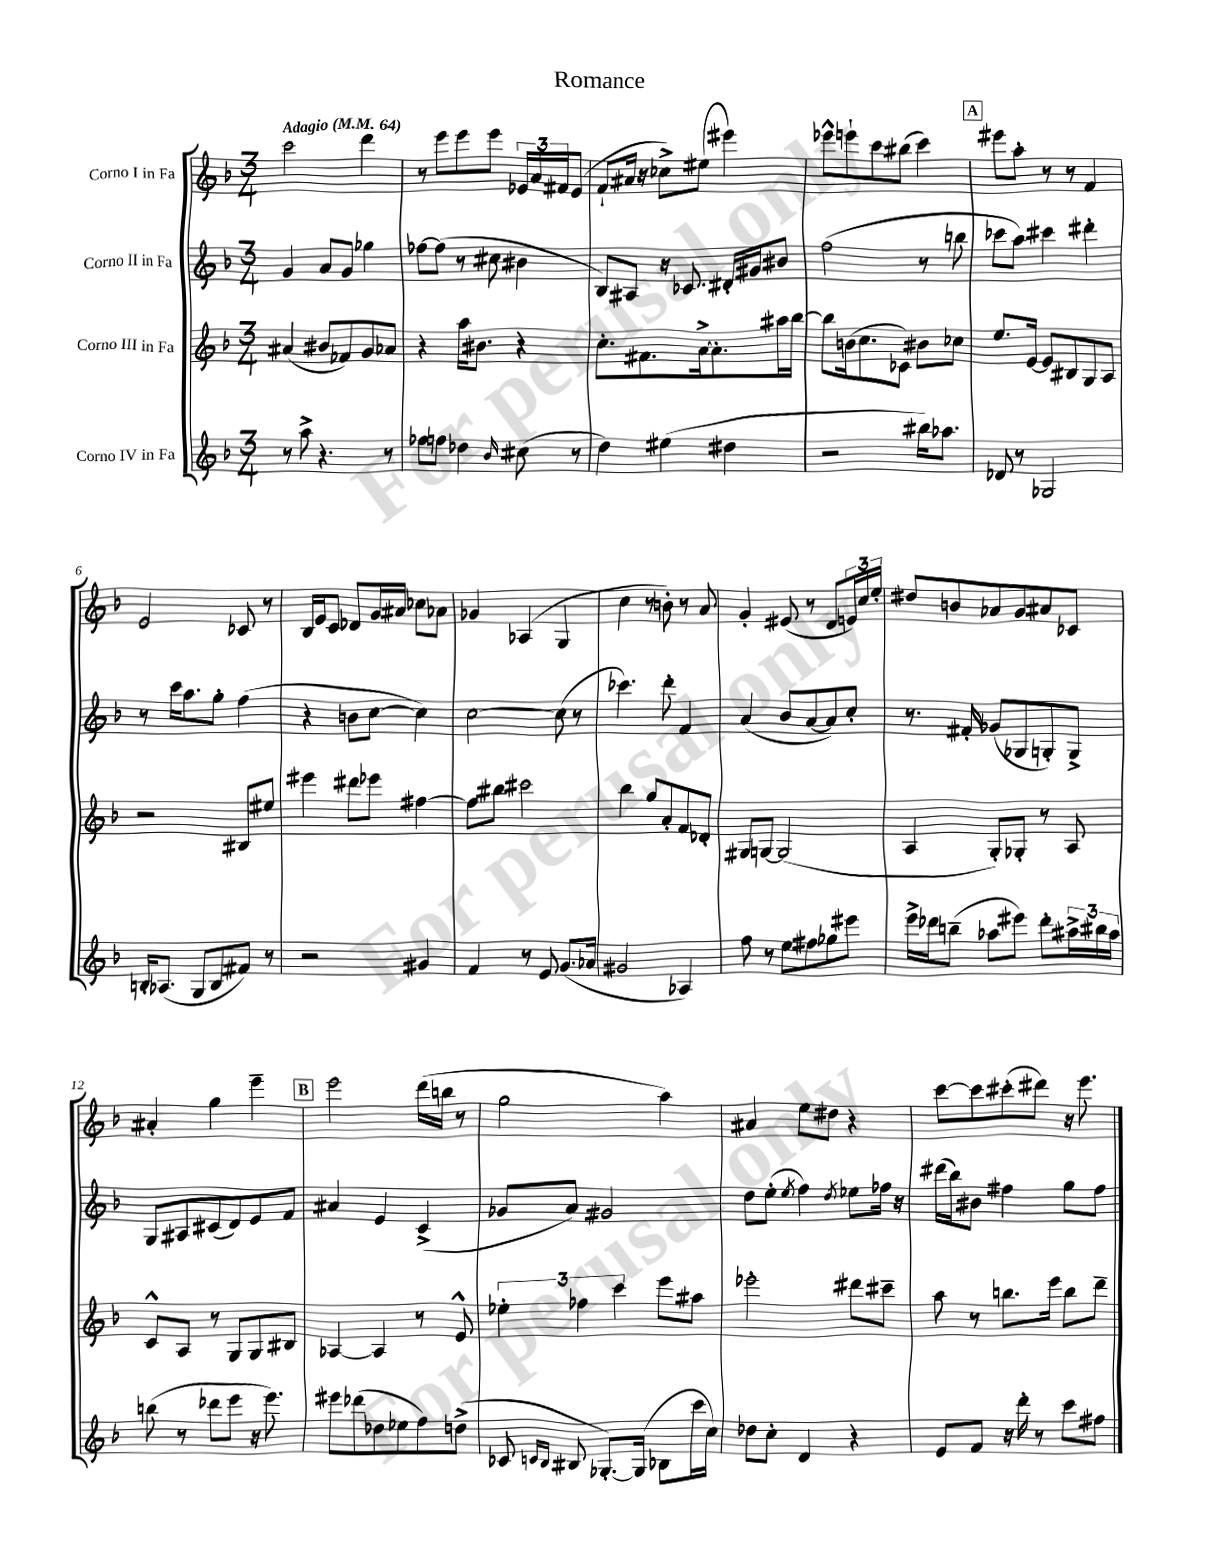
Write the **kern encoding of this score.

**kern	**kern	**kern	**kern
*part4	*part3	*part2	*part1
*staff4	*staff3	*staff2	*staff1
*I"Corno IV in Fa	*I"Corno III in Fa	*I"Corno II in Fa	*I"Corno I in Fa
*clefG2	*clefG2	*clefG2	*clefG2
*k[b-]	*k[b-]	*k[b-]	*k[b-]
*M3/4	*M3/4	*M3/4	*M3/4
*MM64	*MM64	*MM64	*MM64
=1	=1	=1	=1
!	!	!	!LO:TX:a:B:t=Adagio
8r	(4a#X/	4g/	2ccc\
8aa^\	.	.	.
4.r	8b#X/L	8a/L	.
.	8f-X/)	8g/J	.
.	8g/	4gg-X\	4ddd\
8r	8a-X/J	.	.
=2	=2	=2	=2
8ff-X\L	4r	[8ff-X\L	8r
8ffn\J	.	(8ff-\J]	8eee\L
4dd-X\	16aa\KL	8r	8eee\
.	8.b#X\J	.	.
.	.	8cc#X\	8eee\J
16qqb-/	.	.	.
(8cc#X\	4r	4b#X\	24e-X/LL
.	.	.	24a/
.	.	.	24f#X/J
8r	.	.	(8e-/J
=3	=3	=3	=3
4dd\)	8.cc'\L	8B-/L)	8f`/L
.	.	8A#X/J	16a#X/Jk
.	8.f#X\	.	16r
(4ee#X\	.	16r	8cc-X^\L)
.	.	8.c-X/	.
.	[16a^\k	.	(8ee#X\J
.	8.a'\]	.	.
4dd#X\	.	16d#X'/LL	4eee#X\)
.	.	16g#X/J	.
.	16aa#X\L	8b#X/J	.
.	[16bb-\JJ	.	.
=4	=4	=4	=4
2r	8bb-\L]	(2ff\	8eee-X^^\L
.	(16bn\k	.	8eeen`\
.	8.cc\	.	.
.	.	.	8ccc\
.	8c-X\J)	.	(8bb#X\J
16bb#X\KL)	8b#X\L	8r	4ccc\)
8.aa-X\J	.	.	.
.	8cc-X\J	8bbn\	.
!!LO:REH:place=s1:t=A
=5	=5	=5	=5
8d-X/	8.ee/L	8ccc-X\L	8eee#X\L
8r	.	8aa\J)	8aa'\J
.	[16e/Jk	.	.
2G-X/	8e/L]	4ccc#X\	8r
.	8B#X/	.	8r
.	8G/	4ddd#X'\	4f/
.	8A/J	.	.
!!LO:LB:g=z
=6	=6	=6	=6
16Bn'/KL	2r	8r	2e/
(8.A-X/J	.	.	.
.	.	16ccc\KL	.
.	.	8.aa\	.
8G/L	.	.	.
8B/	.	8gg'\J	.
8f#X/J)	8B#X/L	(4ff\	8c-X/
8r	8ee#X/J	.	8r
=7	=7	=7	=7
2r	4eee#X\	4r	16B-/LL
.	.	.	16e/J
.	.	.	8c/J
.	8ddd#X\L	8bn\L	8d-X/L
.	8eee-X\J	[8cc\J	16g/L
.	.	.	16a#X/JJ
4g#X/	[4ff#X\	4cc\])	8cc-X\L
.	.	.	8a-X\J
=8	=8	=8	=8
4f/	8ff#\L]	[2cc\	4g-X/
.	8bb#X\J	.	.
8r	2ccc#X\	.	(4A-X/
8e/	.	.	.
(8.g/L	.	(8cc\]	4G/
.	.	8r	.
16a-X/Jk	.	.	.
=9	=9	=9	=9
2g#X/	4bb-\	4.ccc-X\)	4cc\
.	8gg/L	.	8r
.	8a'/	8ddd'\	8bn'\)
4A-X/)	8f/	4f/	8r
.	8d-X'/J	.	8a/
=10	=10	=10	=10
8ff\	8G#X/L	(4a/	4g'/
8r	[8Gn/J	.	.
8ee\L	(2G/]	8b-/L	(8e#X/
8ff#X\	.	[8a/	8r
8gg-X\	.	8a/])	8d/L
8eee#X\J	.	8cc'/J	24en/L)
.	.	.	24cc/
.	.	.	24ee'/JJ
=11	=11	=11	=11
16eee^\LL	4A/	8.r	8dd#X/L
16ddd-X\J	.	.	.
(8bbn~\J	.	.	8bn/
.	.	16f#X'/	.
8aa-X\L	8G'/L)	(8g-X/L	8a-X/
8eee#X\J)	8G-X'/J	8G-X/	8g/
8ddd-'\L	8r	8Gn'/)	8a#X/
24aa#X^\L	8A/	8G^/J	8c-X/J
24bb#X\	.	.	.
24aa#\JJ	.	.	.
!!LO:LB:g=z
=12	=12	=12	=12
(8bbn\	8c^^/L	8G/L	4a#X'/
8r	8A/J	8A#X/	.
8ddd-X\L	8r	(8c#X/	4gg\
8eee\J	8G/L	8d/)	.
16r	8G/	8e/	4eee~\
8.eee\)	.	.	.
.	8B#X/J	8f/J	.
!!LO:REH:place=s1:t=B
=13	=13	=13	=13
8eee#X\L	[4A-X/	4a#X/	2eee\
(8ddd-X\	.	.	.
8dd-X\	4A-/]	4e/	.
8ee-X\	.	.	.
8ff\)	8r	(4c^/	(16ddd\LL
.	.	.	16bbn\JJ
(8ddn^\J	8e^^/	.	8r
=14	=14	=14	=14
8c-X/	6ee-X'\	8g-X/L	2gg\
16qqcn/LL	.	.	.
16qqB-/JJ	.	.	.
8B#X/	.	8a/J)	.
.	6ff-X\	.	.
[8.G-X'/L)	.	2g#X/	.
.	6ccc\	.	.
(16G-/Jk]	.	.	.
8B-X\L	8eee\L	.	4aa\)
16ccc\L	8aa#X\J	.	.
16cc\JJ)	.	.	.
=15	=15	=15	=15
8dd-X\L	2eee-X'\	8dd\L	4a#X/
8cc'\J	.	(8ee'\J	.
.	.	8qee/	.
4d/	.	4ff\)	8ee\L
.	.	.	8dd#X\J
.	.	8qdd/	.
4r	8ddd#X\L	8ee-X\L	4r
.	8ccc#X~\J	16ff-X\Jk	.
.	.	16r	.
=16	=16	=16	=16
8e/L	8aa\	(16ddd#X\LL	[8ccc\L
.	.	16bb-\J)	.
8f/J	8r	8b#X\J	8ccc\]
16r	8.bbn\L	4ff#X\	(8ccc#X'\
16ddd'\	.	.	.
8r	.	.	8ddd#X\J)
.	16eee\Jk	.	.
8ccc\L	8bb\L	8gg\L	16r
.	.	.	8.eee\
8ff#X\J	8ddd~\J	8ff#\J	.
==	==	==	==
*-	*-	*-	*-
